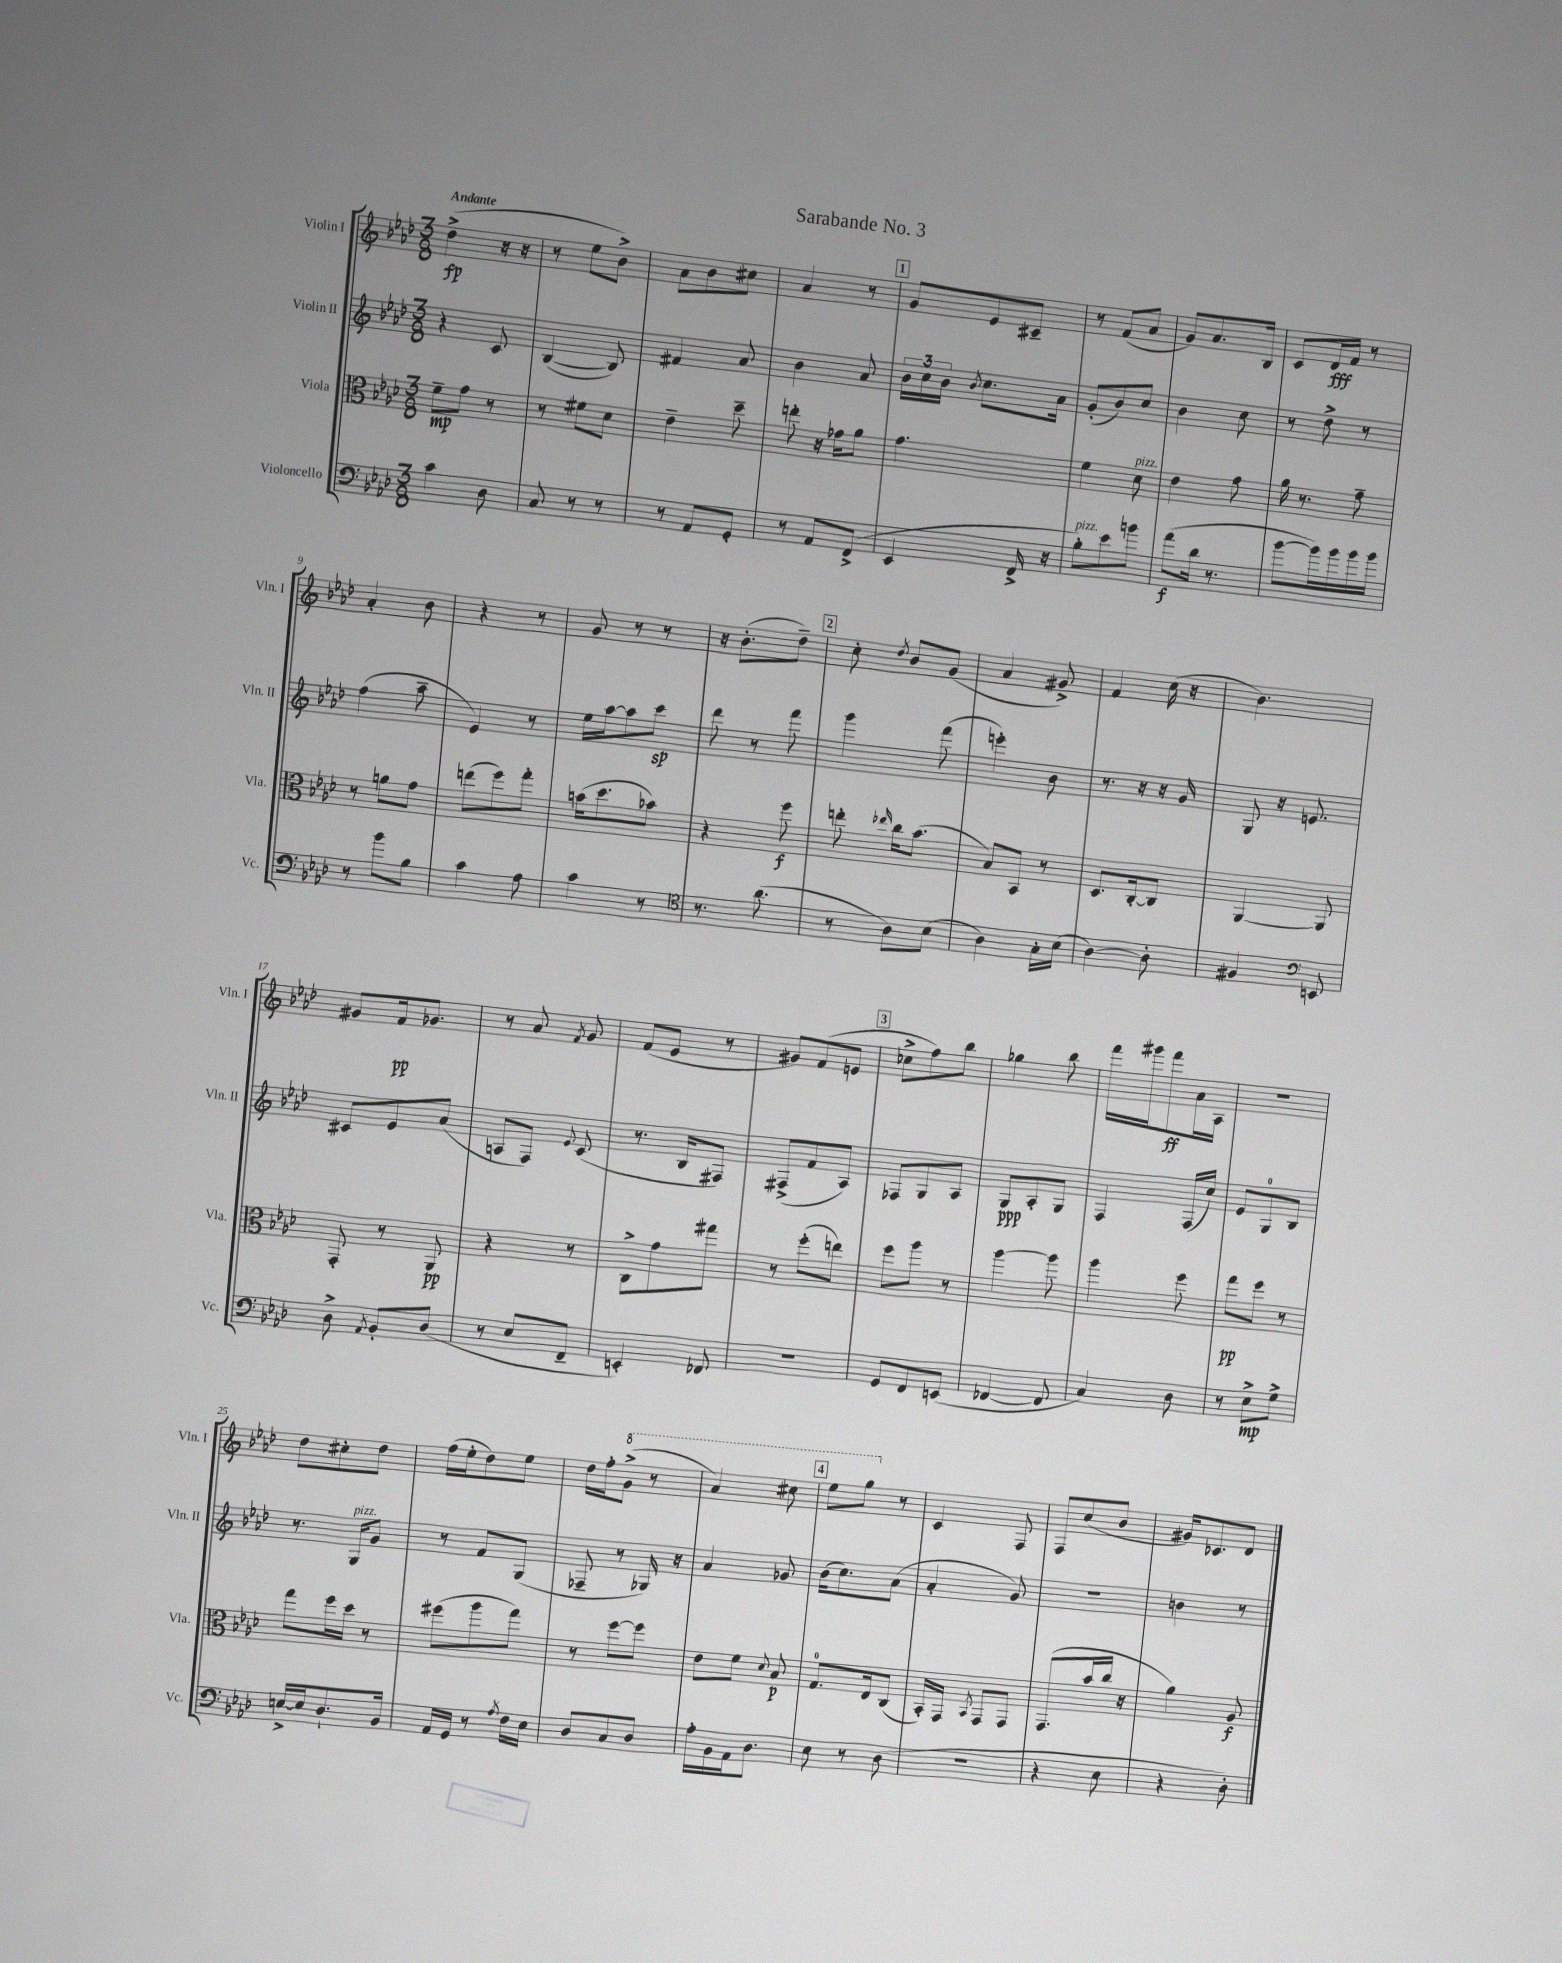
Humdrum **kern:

**kern	**dynam	**kern	**dynam	**kern	**dynam	**kern	**dynam
*part4	*part4	*part3	*part3	*part2	*part2	*part1	*part1
*staff4	*staff4	*staff3	*staff3	*staff2	*staff2	*staff1	*staff1
*I"Violoncello	*	*I"Viola	*	*I"Violin II	*	*I"Violin I	*
*I'Vc.	*	*I'Vla.	*	*I'Vln. II	*	*I'Vln. I	*
*clefF4	*	*clefC3	*	*clefG2	*	*clefG2	*
*k[b-e-a-d-]	*	*k[b-e-a-d-]	*	*k[b-e-a-d-]	*	*k[b-e-a-d-]	*
*M3/8	*	*M3/8	*	*M3/8	*	*M3/8	*
=1	=1	=1	=1	=1	=1	=1	=1
!	!	!	!	!	!	!LO:TX:a:B:t=Andante	!
4c\	.	8f~\L	mp	4r	.	(4dd-^\	fp
.	.	8g\J	.	.	.	.	.
8D-\	.	8r	.	8c/	.	16r	.
.	.	.	.	.	.	16r	.
=2	=2	=2	=2	=2	=2	=2	=2
8C/	.	8r	.	([4B-/	.	8r	.
8r	.	8f#X\L	.	.	.	8ee-\L	.
8r	.	8d-\J	.	8B-/])	.	8b-^\J)	.
=3	=3	=3	=3	=3	=3	=3	=3
8r	.	4e-~\	.	4f#X/	.	8a-\L	.
8AA-/L	.	.	.	.	.	8b-\	.
8GG'/J	.	8dd-~\	.	8a-/	.	8cc#X\J	.
=4	=4	=4	=4	=4	=4	=4	=4
8r	.	8een'\	.	4b-\	.	4a-/	.
8AA-/L	.	16r	.	.	.	.	.
.	.	16g-X\KL	.	.	.	.	.
(8FF^/J	.	8a-\J	.	8a-/	.	8r	.
!!LO:REH:place=s1:t=1
=5	=5	=5	=5	=5	=5	=5	=5
4EE-/	.	4.g\	.	24b-\LL	.	8g/L	.
.	.	.	.	24cc\	.	.	.
.	.	.	.	24b-\JJ	.	.	.
.	.	.	.	8qb-/	.	.	.
.	.	.	.	8.cc\L	.	8e-/	.
16FF^/	.	.	.	.	.	8c#X~/J	.
16r	.	.	.	16a-\Jk	.	.	.
=6	=6	=6	=6	=6	=6	=6	=6
!LO:TX:a:i:t=pizz.	!	!	!	!	!	!	!
8B-'\L)	.	4f\	.	(8g'/L	.	8r	.
8e-\	.	.	.	8b-/)	.	(8f/L	.
!	!	!LO:TX:a:i:t=pizz.	!	!	!	!	!
8bn\J	.	8d-\	.	8cc/J	.	8a-/J	.
=7	=7	=7	=7	=7	=7	=7	=7
(8a-\L	f	4e-\	.	4b-\	.	8g/L)	.
16d-\Jk	.	.	.	.	.	8.a-/	.
8.r	.	.	.	.	.	.	.
.	.	8g\	.	8cc\	.	.	.
.	.	.	.	.	.	16B-/Jk	.
=8	=8	=8	=8	=8	=8	=8	=8
[8b-\L	.	16a-\	.	8r	.	8c/L	.
.	.	8.r	.	.	.	.	.
16b-\L])	.	.	.	8dd-^\	.	16d-/L	fff
16b-\	.	.	.	.	.	16f/JJ	.
16b-\	.	8g~\	.	8r	.	8r	.
16b-\JJ	.	.	.	.	.	.	.
!!LO:LB:g=z
=9	=9	=9	=9	=9	=9	=9	=9
8r	.	8r	.	(4ff\	.	4a-'/	.
8b-\L	.	8an\L	.	.	.	.	.
8B-\J	.	8g\J	.	8aa-~\	.	8b-\	.
=10	=10	=10	=10	=10	=10	=10	=10
4c\	.	(8een\L	.	4e-/)	.	4r	.
.	.	8ff\)	.	.	.	.	.
8A-\	.	8gg'\J	.	8r	.	8r	.
=11	=11	=11	=11	=11	=11	=11	=11
4c\	.	(16bn\KL	.	16ee-\LL	.	8g/	.
.	.	8.dd-\	.	[16aa-\J	.	.	.
.	.	.	.	8aa-\]	.	8r	.
8r	.	8b-X\J)	.	8ccc\J	sp	8r	.
=12	=12	=12	=12	=12	=12	=12	=12
*clefC4	*	*	*	*	*	*	*
8.r	.	4r	.	8ddd-\	.	16r	.
.	.	.	.	.	.	(8.b-'\L	.
.	.	.	.	8r	.	.	.
(8.a-\	.	.	.	.	.	.	.
.	.	8ff\	f	8fff\	.	8dd-~\J)	.
!!LO:REH:place=s1:t=2
=13	=13	=13	=13	=13	=13	=13	=13
8r	.	8een'\	.	4ggg\	.	8cc'\	.
.	.	16qqee-X/	.	.	.	8qdd-/	.
8A-\L)	.	16cc\KL	.	.	.	8b-/L	.
.	.	(8.b-\J	.	.	.	.	.
(8B-\J	.	.	.	(8fff\	.	(8g/J	.
=14	=14	=14	=14	=14	=14	=14	=14
4A-\)	.	8B-/L)	.	4eeen'\)	.	4a-/	.
.	.	8BB-/J	.	.	.	.	.
16G'\LL	.	8r	.	8b-\	.	8g#X^/)	.
(16B-\JJ	.	.	.	.	.	.	.
=15	=15	=15	=15	=15	=15	=15	=15
[4A-\)	.	8.D-/L	.	8.r	.	4f/	.
.	.	[16C'/k	.	16r	.	.	.
8A-'\]	.	8C/J]	.	16r	.	(16cc\	.
.	.	.	.	16g/	.	16r	.
=16	=16	=16	=16	=16	=16	=16	=16
4F#X/	.	[4AA-/	.	8G/	.	4.b-\)	.
.	.	.	.	16r	.	.	.
.	.	.	.	8.en/	.	.	.
*clefF4	*	*	*	*	*	*	*
8EEn/	.	8AA-/]	.	.	.	.	.
!!LO:LB:g=z
=17	=17	=17	=17	=17	=17	=17	=17
8D-^\	.	8GG'/	.	8c#X/L	.	8g#X/L	.
8qAA-/	.	.	.	.	.	.	.
8BB-'/L	.	8r	.	8e-/	.	16f/k	pp
.	.	.	.	.	.	8.g-X/J	.
(8D-/J	.	8AA-/	pp	(8a-/J	.	.	.
=18	=18	=18	=18	=18	=18	=18	=18
8r	.	4r	.	8An/L	.	8r	.
8E-/L	.	.	.	8F/J)	.	8a-/	.
.	.	.	.	8qqe-/	.	8qf/	.
8FF~/J	.	8r	.	(8c/	.	8g/	.
=19	=19	=19	=19	=19	=19	=19	=19
4EEn'/)	.	8C^\L	.	8.r	.	(8f/L	.
.	.	8g\	.	.	.	8e-/J	.
.	.	.	.	16B-/KL	.	.	.
8FF-X/	.	8gg#X\J	.	8F#X/J)	.	8r	.
=20	=20	=20	=20	=20	=20	=20	=20
4.r	.	8r	.	(8F#X^/L	.	8g#X/L)	.
.	.	(8ff'\L	.	8f/	.	(8f/	.
.	.	8een\J)	.	8A-/J)	.	8en/J	.
!!LO:REH:place=s1:t=3
=21	=21	=21	=21	=21	=21	=21	=21
8GG/L	.	8ff\L	.	8F-X/L	.	8cc-X^\L	.
8FF/	.	8aa-\J	.	8G/	.	8ff\)	.
(8EEn/J	.	8r	.	8A-/J	.	8bb-\J	.
=22	=22	=22	=22	=22	=22	=22	=22
[4FF-X/	.	[4aa-\	.	8G/L	ppp	4gg-X\	.
.	.	.	.	8A-'/	.	.	.
8FF-/]	.	8aa-\]	.	8G/J	.	8bb-\	.
=23	=23	=23	=23	=23	=23	=23	=23
4C/)	.	4aa-\	.	4F/	.	16fff\LL	.
.	.	.	.	.	.	16ggg#X\J	.
.	.	.	.	.	.	8fff\	ff
8D-\	.	8ff\	.	(16F/LL	.	16a-\L	.
.	.	.	.	16cc/JJ)	.	16A-\JJ	.
=24	=24	=24	=24	=24	=24	=24	=24
8r	.	8gg\L	pp	8e-/L	.	4.r	.
8E-^\L	mp	8ff\J	.	8G/	.	.	.
8G^\J	.	8r	.	8B-/J	.	.	.
!!LO:LB:g=z
=25	=25	=25	=25	=25	=25	=25	=25
[16En^/LL	.	8gg\L	.	8.r	.	8dd-\L	.
16E/J]	.	.	.	.	.	.	.
8.D-`/	.	16ff\L	.	.	.	8cc#X'\	.
!	!	!	!	!LO:TX:a:i:t=pizz.	!	!	!
.	.	16dd-\JJ	.	16G/KL	.	.	.
.	.	8r	.	8g/J	.	8dd-\J	.
16BB-/Jk	.	.	.	.	.	.	.
=26	=26	=26	=26	=26	=26	=26	=26
16AA-/LL	.	(8ff#X\L	.	8r	.	(16ff\LL	.
16GG/JJ	.	.	.	.	.	16ee-'\J	.
8r	.	8aa-\	.	8f/L	.	8dd-\)	.
8qA-/	.	.	.	.	.	.	.
16F\LL	.	8gg\J)	.	(8G/J	.	8ee-\J	.
16E-\JJ	.	.	.	.	.	.	.
=27	=27	=27	=27	=27	=27	=27	=27
8D-/L	.	8r	.	8F-X~/	.	16dd-\LL	.
.	.	.	.	.	.	16ff'\J	.
*	*	*	*	*	*	*8va	*
8C/	.	[8ff\L	.	8r	.	(8gg^\J	.
8D-/J	.	8ff\J]	.	16G-X/)	.	8r	.
.	.	.	.	16r	.	.	.
=28	=28	=28	=28	=28	=28	=28	=28
16A-'\LL	.	8e-\L	.	4a-/	.	4aa-/)	.
16BB-\	.	.	.	.	.	.	.
16AA-\J	.	8f\J	.	.	.	.	.
8.D-\J	.	.	.	.	.	.	.
.	.	8qqd-/	.	.	.	.	.
.	.	8B-/	p	8g-X/	.	8ccc#X\	.
!!LO:REH:place=s1:t=4
=29	=29	=29	=29	=29	=29	=29	=29
8E-\	.	8.G/L	.	(16b-\KL	.	8eee-\L	.
.	.	.	.	8.cc\)	.	.	.
8r	.	.	.	.	.	8ggg\J	.
.	.	16E-/k	.	.	.	.	.
*	*	*	*	*	*	*X8va	*
(8D-\	.	(8C/J	.	(8a-\J	.	8r	.
=30	=30	=30	=30	=30	=30	=30	=30
4.r	.	16BB-'/LL)	.	4a-'/	.	4c/	.
.	.	16GG/JJ	.	.	.	.	.
.	.	8qBB-/	.	.	.	.	.
.	.	8GG/L	.	.	.	.	.
.	.	8GG/J	.	8g/)	.	8F/	.
=31	=31	=31	=31	=31	=31	=31	=31
4r	.	(8.GG/L	.	4.r	.	8F/L	.
.	.	.	.	.	.	(8cc/	.
.	.	16b-/L	.	.	.	.	.
8E-\	.	16cc/JJ	.	.	.	8b-/J	.
.	.	16r	.	.	.	.	.
=32	=32	=32	=32	=32	=32	=32	=32
4r	.	4a-\)	.	4bn\	.	16g#X/KL)	.
.	.	.	.	.	.	8.c-X/	.
8D-'\)	.	8A-/	f	8r	.	8d-/J	.
==	==	==	==	==	==	==	==
*-	*-	*-	*-	*-	*-	*-	*-
